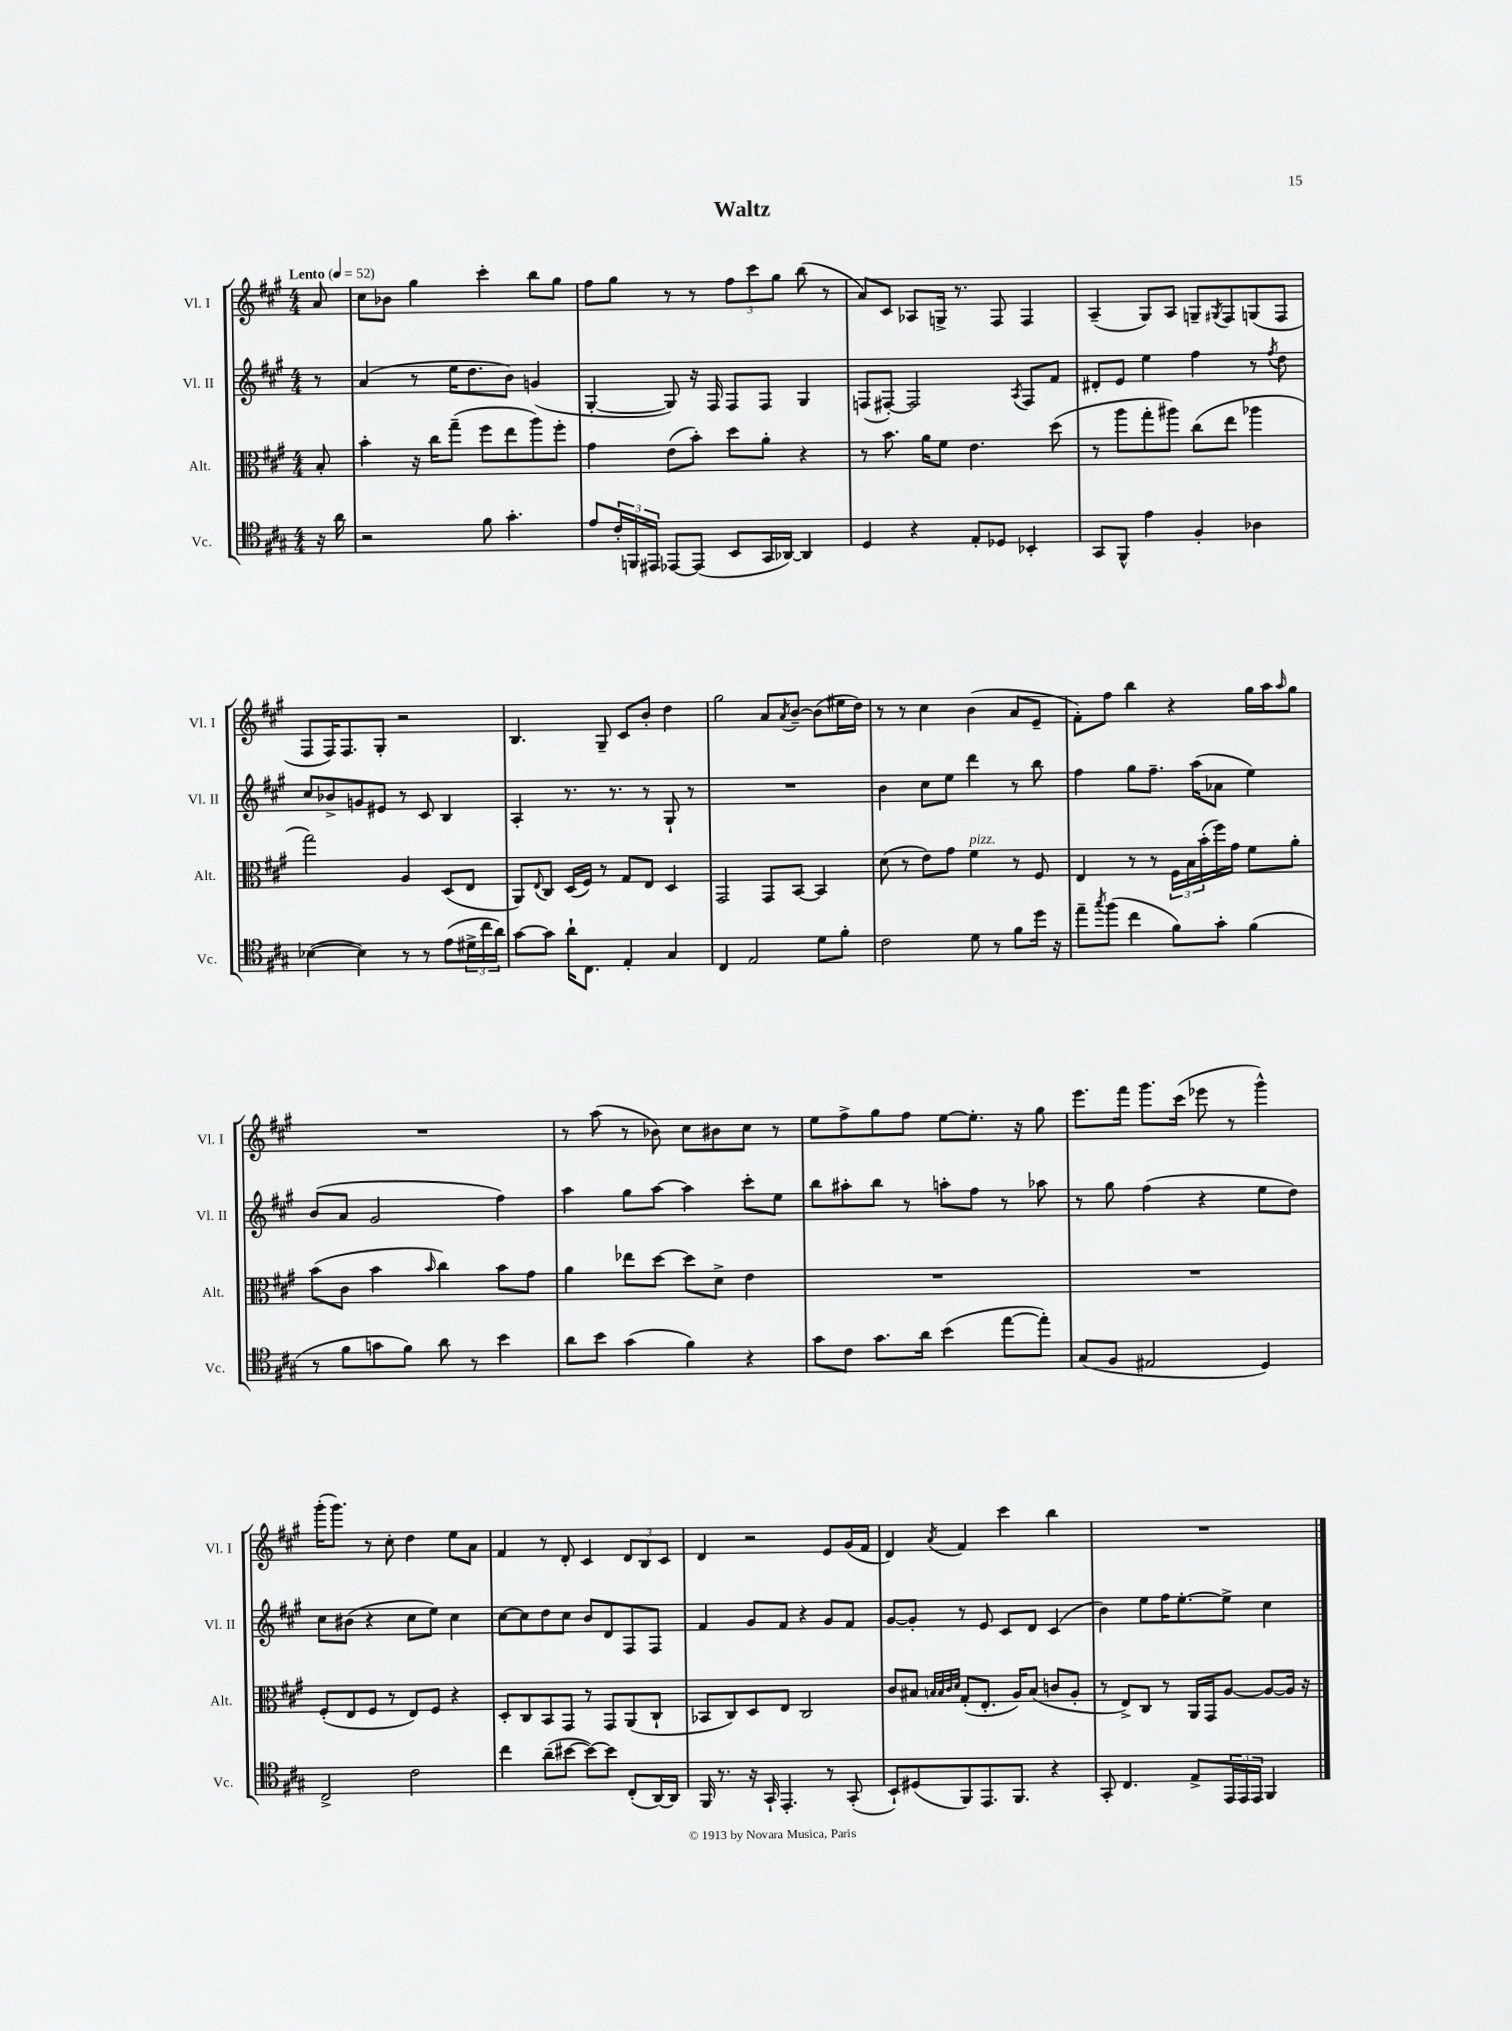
\header { title = "Waltz" }
<<
\new StaffGroup <<
\new Staff = "s0" \with { instrumentName = "Vl. I" shortInstrumentName = "Vl. I" } {
    \clef treble \key a \major \numericTimeSignature \time 4/4 \partial 8 \tempo "Lento" 4 = 52
    a'8 |
    cis''8 bes'8 gis''4 cis'''4-. b''8 gis''8 |
    fis''8 gis''8 r8 r8 \tuplet 3/2 { fis''8 cis'''8 gis''8 } b''8( r8 |
    a'8) cis'8 aes8 g16-> r8. fis8 fis4 |
    a4--( gis8) a8 g8-- \acciaccatura { gis8 } fis8 g8( fis8 |
    fis8 fis16) fis8. gis8-. r2 |
    b4. gis8-- cis'8 b'8-. d''4 |
    gis''2 a'8 \acciaccatura { a'8 } b'8~-- b'8( eis''16 d''16) |
    r8 r8 cis''4 b'4( a'8 e'8-- |
    fis'8-.) fis''8 b''4 r4 gis''16 a''16 \grace { a''16 } gis''8 |
    R1 |
    r8 a''8( r8 bes'8) cis''8 bis'8 cis''8 r8 |
    e''8 fis''8-> gis''8 fis''8 e''8~ e''8.-. r16 gis''8 |
    e'''8. fis'''16 gis'''8. cis'''16( ees'''8 r8 gis'''4-^) |
    gis'''16-.( gis'''8.) r8 cis''8-. d''4 e''8 a'8 |
    fis'4 r8 d'8-. cis'4 \tuplet 3/2 { d'8 b8 cis'8 } |
    d'4 r2 e'8 gis'16( fis'16 |
    d'4) \acciaccatura { a'8 } fis'4 cis'''4 b''4 |
    R1 \bar "|." |
}
\new Staff = "s1" \with { instrumentName = "Vl. II" shortInstrumentName = "Vl. II" } {
    \clef treble \key a \major \numericTimeSignature \time 4/4 \partial 8
    r8 |
    a'4( r8 e''16 d''8. b'8) g'4( |
    gis4~-. gis8) r16 fis16 fis8 fis8 gis4 |
    f8( fis8~-.) fis2 \acciaccatura { a8 } fis8 fis'8 |
    dis'8-. e'8 e''4 fis''4 r8 \acciaccatura { fis''8 } d''8 |
    cis''8 bes'8-> g'8 eis'8 r8 cis'8 b4 |
    a4-. r8. r8. r8 gis8-! r8 |
    R1 |
    b'4 cis''8 e''8 d'''4 r8 b''8 |
    fis''4 gis''8 fis''8.-- a''16( aes'8 e''4) |
    b'8( a'8 gis'2 fis''4) |
    a''4 gis''8 a''8~ a''4 cis'''8-. e''8 |
    b''8 ais''8-. b''8 r8 a''8-. fis''8 r8 aes''8 |
    r8 gis''8 fis''4( r4 e''8 d''8) |
    cis''8 bis'8( r4 cis''8 e''8) cis''4 |
    cis''8~ cis''8 d''8 cis''8 b'8 d'8 fis8 fis8 |
    fis'4 gis'8 fis'8 r4 gis'8 fis'8 |
    gis'8~ gis'8-. r8 e'8 cis'8 d'8 cis'4( |
    b'4) e''8 fis''16 e''8.~-. e''8-> cis''4 \bar "|." |
}
\new Staff = "s2" \with { instrumentName = "Alt." shortInstrumentName = "Alt." } {
    \clef alto \key a \major \numericTimeSignature \time 4/4 \partial 8
    b8-. |
    b'4-. r16 cis''16 gis''8--( fis''8 e''8 a''8) fis''8-. |
    gis'4 e'8( b'8-.) d''8 a'8-. r4 |
    r8 b'8. a'16 fis'8 e'4. d''8( |
    r8 a''8 gis''8-. ais''8) cis''8( e''8 aes''4 |
    gis''2) a4 d8( e8 |
    a,8) \appoggiatura { e8 } cis8 d16( fis16) r8 gis8 e8 d4 |
    gis,2 gis,8 b,8~ b,4 |
    d'8( r8 e'8) gis'8 fis'4^\markup { \italic "pizz." } r8 fis8 |
    e4 r8 r8 \tuplet 3/2 { fis16 b16 b'16-.( } fis''16) gis'16 fis'8 a'8-. |
    b'8( cis'8 b'4 \grace { b'16 } cis''4) b'8 gis'8 |
    a'4 ees''8 d''8~ d''8 d'8-> e'4 |
    R1 |
    R1 |
    fis8-.( e8 fis8 r8 e8) fis8 r4 |
    d8-. cis8 b,8 gis,8 r8 gis,8 a,8( cis8-! |
    bes,8 cis8) d8 e8 cis2 |
    cis'8 bis8 \grace { b32 b32 cis'32 d'32 } gis8-.( e8.-. a16) b8( c'8 a8-. |
    r8 e8->) cis8 r8 a,16 gis,16 a8~ a8~ a16 r16 \bar "|." |
}
\new Staff = "s3" \with { instrumentName = "Vc." shortInstrumentName = "Vc." } {
    \clef tenor \key a \major \numericTimeSignature \time 4/4 \partial 8
    r16 a'16 |
    r2 fis'8 gis'4.-. |
    e'8 \tuplet 3/2 { cis'16-. f,16 eis,16 } ees,8~ ees,8( b,8 gis,16 aes,16~) aes,4 |
    d4 r4 e8-. des8 bes,4-. |
    gis,8 fis,8-^ e'4 fis4-. aes4 |
    bes4~( bes4) r8 r8 e'8( \tuplet 3/2 { dis'16-> cis''16 a'16) } |
    gis'8~ gis'8 a'16-! cis8. e4-. gis4 |
    cis4 e2 d'8 fis'8-. |
    cis'2 d'8 r8 fis'8 d''16 r16 |
    e''8-- \acciaccatura { gis''8 } fis''8( cis''4 fis'8) gis'8-. fis'4( |
    r8 fis'8 g'8 fis'8) a'8 r8 b'4 |
    a'8 b'8 gis'4( fis'4) r4 |
    gis'8 cis'8 gis'8. a'16 b'4( e''8~ e''8-.) |
    gis8( fis8 eis2 d4) |
    cis2-> cis'2 |
    cis''4 a'8--( bis'8~ bis'8~) bis'8 cis8-.( a,16~) a,16 |
    fis,16 r8. r16 gis,16-! e,4.-. r8 gis,8-.( |
    b,8-!) dis8( fis,8) e,8. fis,8. r4 |
    gis,8-. cis4. e8-> \tuplet 3/2 { e,16 e,16 e,16 } fis,4 \bar "|." |
}
>>
>>
\layout { \context { \Score \remove "Bar_number_engraver" } }
